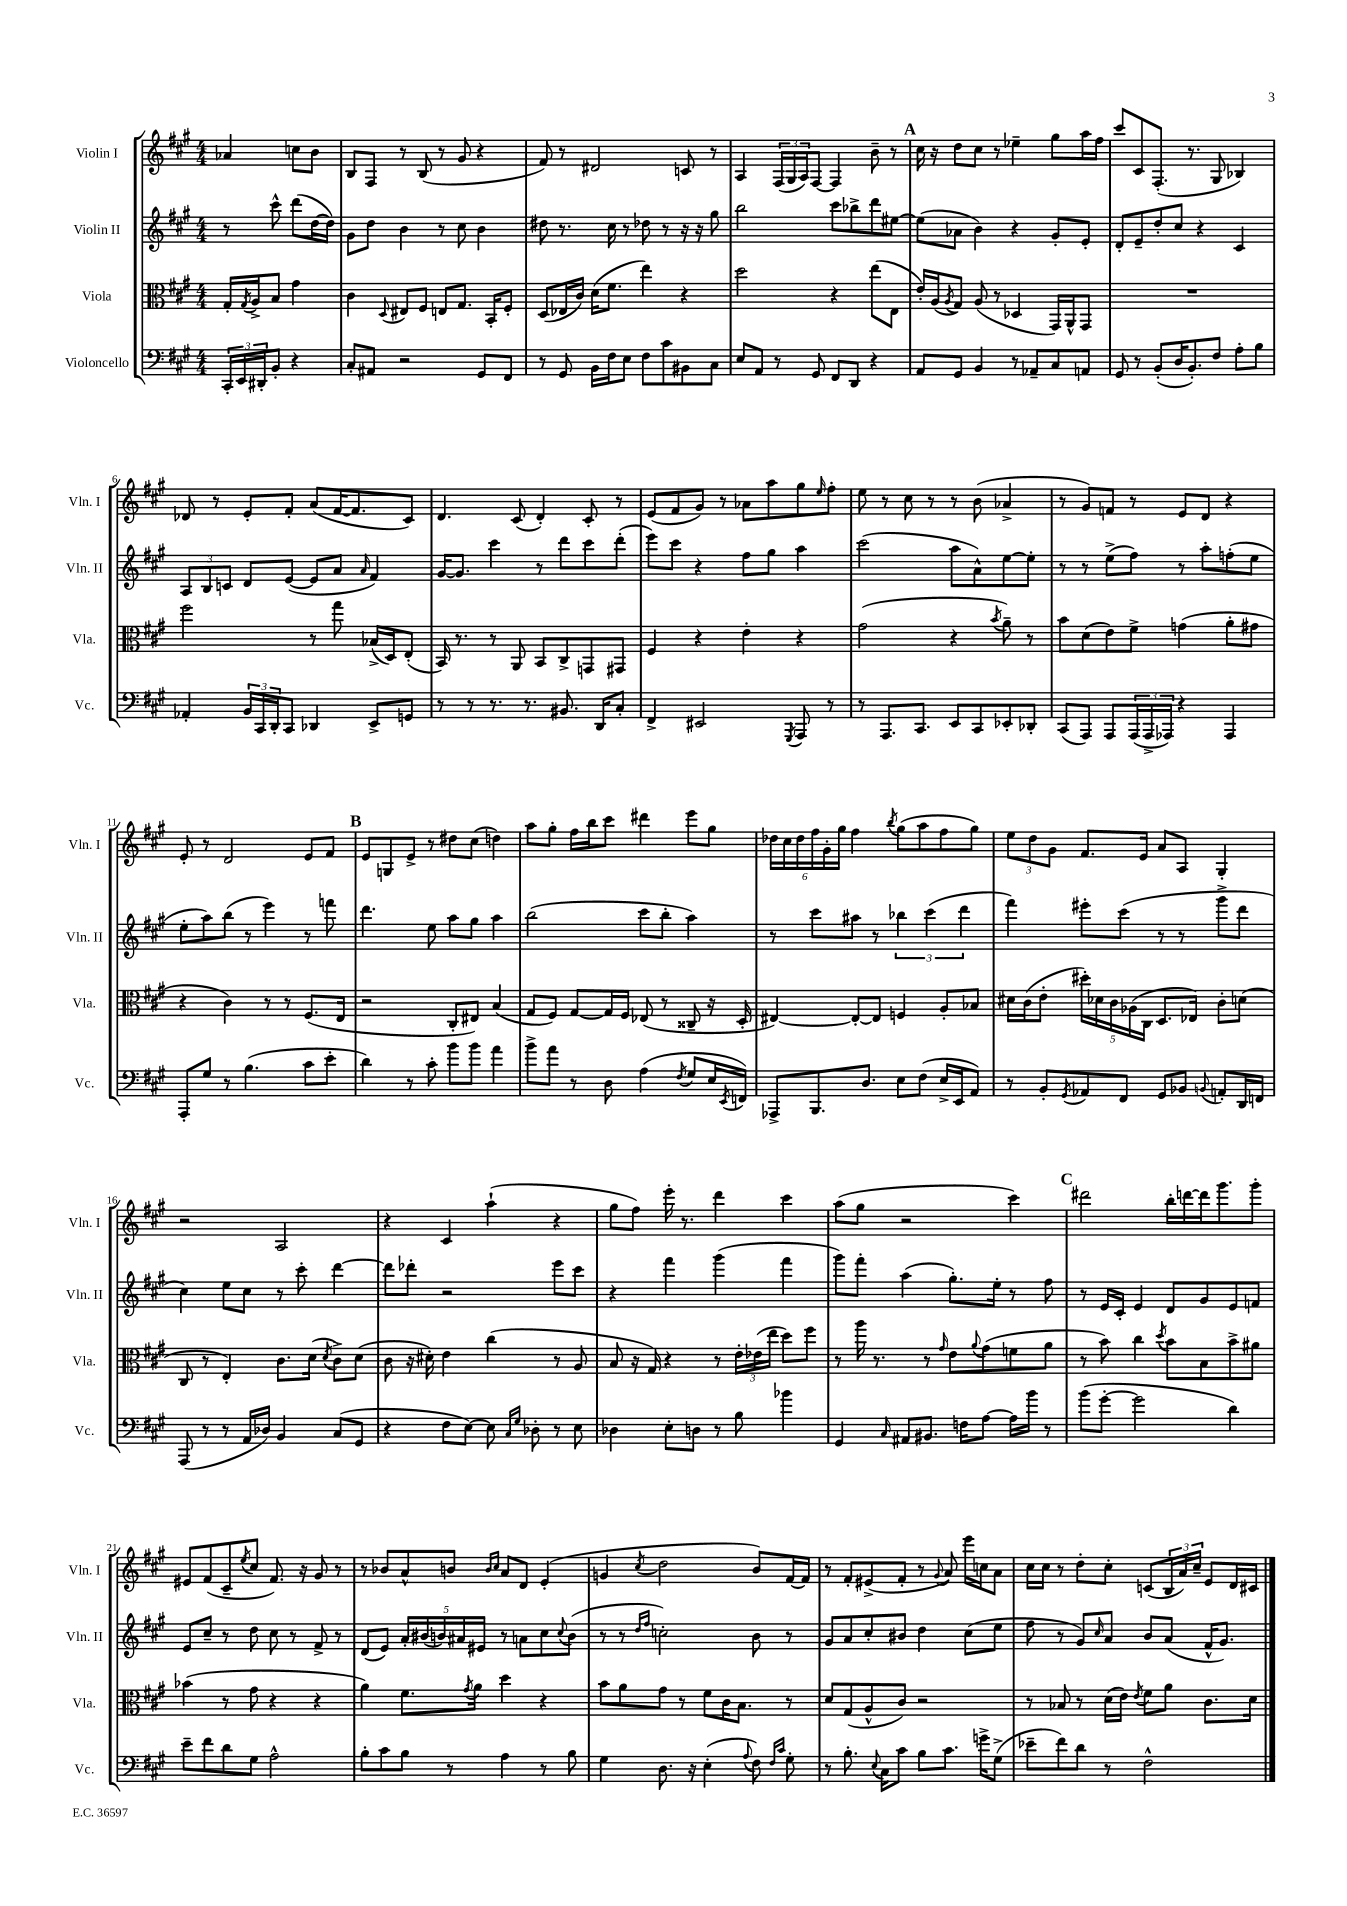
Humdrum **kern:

**kern	**kern	**kern	**kern
*staff4	*staff3	*staff2	*staff1
*clefF4	*clefC3	*clefG2	*clefG2
*k[f#c#g#]	*k[f#c#g#]	*k[f#c#g#]	*k[f#c#g#]
*M4/4	*M4/4	*M4/4	*M4/4
24CC#'	16G#'	8r	4a-
24EE	.	.	.
.	8qG#	.	.
.	16A^	.	.
24DD#'	.	.	.
8BB'	8B	8ccc#^^	.
4r	4g#	(8ddd	8cc
.	.	[16dd	8b
.	.	16dd])	.
=	=	=	=
8C#'	4c#	8g#	8B
8AA#	.	8dd	8F#
.	8qqD	.	.
2r	8E#	4b	8r
.	8F#	.	(8B
.	8E	8r	8r
.	8.G#	8cc#	8g#
8GG#	.	4b	4r
.	16BB'	.	.
8FF#	8F#'	.	.
=	=	=	=
8r	(8D	8dd#	8f#)
8GG#	16E-	8.r	8r
.	16c#)	.	.
16BB	(16d	.	2d#
16F#	8.f#	16cc#	.
8E	.	8r	.
8F#	4ee)	8dd-	.
8c#	.	8r	.
8BB#	4r	16r	8c
.	.	16r	.
8C#	.	8gg#	8r
=	=	=	=
8E	2dd	2bb	4A
8AA	.	.	.
8r	.	.	(24F#
.	.	.	24G#
.	.	.	24A)
8GG#	.	.	[8F#
8FF#	4r	8ccc#	4F#]
8DD	.	8bb-^	.
4r	(8ee	8ddd	8b~
.	8E	[8ee#	8r
=	=	=	=
8AA	16e')	(8ee#]	16cc#
.	(16A	.	16r
.	8qA	.	.
8GG#	8G#)	8a-	8dd
4BB	(8A	4b)	8cc#
.	8r	.	8r
8r	4D-	4r	4ee-~
8AA-~	.	.	.
8C#	16GG#)	8g#'	8gg#
.	16AA^^	.	.
8AA	8GG#	8e'	16aa
.	.	.	16ff#
=	=	=	=
8GG#	1r	8d'	8ccc#
8r	.	8e~	8c#
(8BB'	.	8dd'	(8.F#'
16D	.	8cc#	.
8.BB')	.	.	8.r
.	.	4r	.
8F#	.	.	8G#
8A'	.	4c#	4B-)
8B	.	.	.
=	=	=	=
4AA-'	2ff#	12A	8d-
.	.	12B	.
.	.	.	8r
.	.	12c	.
24BB	.	8d	8e'
24CC#	.	.	.
24DD'	.	.	.
8CC#	.	([8e	8f#'
4DD-	8r	8e]	(8a
.	8gg#	8a	[16f#
.	.	.	8.f#]
.	.	16qqa	.
8EE^	(16B-^	4f#)	.
.	16D)	.	.
8GG	(8E'	.	8c#)
=	=	=	=
8r	16BB)	[16g#	4.d
.	8.r	8.g#]	.
8r	.	.	.
8.r	8r	4ccc#	.
.	8AA	.	(8c#
8.r	.	.	.
.	8BB	8r	4d')
8.BB#	8C#^	8ddd	.
.	8GG	8ccc#	8c#'
16DD	.	.	.
8C#'	8GG#	(8ddd'	8r
=	=	=	=
4FF#^	4F#	8eee)	(8e
.	.	8ccc#	8f#
2EE#	4r	4r	8g#)
.	.	.	8r
.	4e'	8ff#	8a-
.	.	8gg#	8aa
8qGGG#	.	.	.
8AAA	4r	4aa	8gg#
.	.	.	16qqee
8r	.	.	8ff#'
=	=	=	=
8r	(2g#	(2ccc#	8ee
8.AAA	.	.	8r
.	.	.	8cc#
8.CC#	.	.	.
.	.	.	8r
8EE	4r	8aa	8r
8CC#	.	8a^^)	(8b
.	8qb	.	.
8EE-'	8a~)	[8ee	4a-^
8DD-'	8r	8ee']	.
=	=	=	=
(8CC#	8b	8r	8r
8AAA)	(8d	8r	8g#)
8AAA	8e)	(8ee^	8f
(24AAA	8f#^	8ff#)	8r
24AAA^	.	.	.
24AAA-)	.	.	.
4r	(4g	8r	8e
.	.	8aa'	8d
4AAA-	8a'	(8ff'	4r
.	8g#	8ee	.
=	=	=	=
8AAA'	4r	8ee'	8e'
8G#	.	8aa)	8r
8r	4c#)	(8bb	2d
(4.B	.	8r	.
.	8r	4eee)	.
.	8r	.	.
8c#	(8.F#	8r	8e
8e'	.	8fff	8f#
.	16E	.	.
=	=	=	=
4d)	2r	4.ddd	8e
.	.	.	8G
8r	.	.	8e^
8c#'	.	8ee	8r
8b	8C#'	8aa	8dd#
8b	8E#)	8gg#	(8cc#
4a	(4B	4aa	4dd)
=	=	=	=
8b^	8G#	(2bb	8aa
8a	8F#)	.	8gg#'
8r	[8G#	.	16ff#
.	.	.	16bb
8D	16G#]	.	8ccc#
.	16F#	.	.
(4A	(8E-	8ccc#	4ddd#
.	8r	8bb'	.
8qF#	.	.	.
8G#	8C##~	4aa)	8eee
16E	16r	.	8gg#
8qEE	.	.	.
16FF)	16D'	.	.
=	=	=	=
8AAA-^	[4E#)	8r	24dd-
.	.	.	24cc#
.	.	.	24dd-
8.BBB	.	8ccc#	24ff#
.	.	.	24g#'
.	.	.	24gg#
.	8E#'_	8aa#	4ff#
8.D	.	.	.
.	8E#]	8r	.
.	.	.	8qbb
8E	4F	6bb-	(8gg#
(8F#	.	.	8aa
.	.	(6ccc#	.
16E^	8A'	.	8ff#
16EE	.	.	.
.	.	6ddd	.
8AA)	8B-	.	8gg#)
=	=	=	=
8r	16d#	4fff#)	12ee
.	(16c#	.	.
.	.	.	12dd
8BB'	8e'	.	.
.	.	.	12g#
8qGG#	.	.	.
8AA-	20dd#')	8eee#'	8.f#
.	20d-	.	.
.	20c#	.	.
8FF#	.	(8ccc#	.
.	(20A-	.	.
.	.	.	16e
.	20C#	.	.
8GG#	8.D	8r	8a
8BB-	.	8r	8A
.	16E-)	.	.
8qqBB	.	.	.
8AA'	8c#'	8ggg#^	4G#'
16DD	(8d	8ddd	.
16FF	.	.	.
=	=	=	=
(8AAA	8C#	4cc#)	2r
8r	8r	.	.
8r	4E')	8ee	.
16AA	.	8cc#	.
16D-)	.	.	.
4BB	8.c#	8r	2A
.	.	8ccc#'	.
.	(16d	.	.
.	8qd	.	.
(8C#	8c#^)	[4ddd	.
8GG#	(8d	.	.
=	=	=	=
4r	8c#	8ddd]	4r
.	16r	8ddd-'	.
.	16d#')	.	.
8F#	4e	2r	4c#
[8E)	.	.	.
8E]	(4cc#	.	(4aa`
16qqC#	.	.	.
16qqG#	.	.	.
8D-'	.	.	.
8r	8r	8eee	4r
8E	8A	8ccc#	.
=	=	=	=
4D-	8B	4r	8gg#
.	16r	.	8ff#)
.	16G#)	.	.
8E'	4r	4fff#	16eee'
.	.	.	8.r
8D	.	.	.
8r	8r	(4ggg#	4ddd
8B	24e'	.	.
.	(24e-	.	.
.	24ee	.	.
4b-	8dd)	4fff#	4ccc#
.	8ff#	.	.
=	=	=	=
4GG#	8r	8ggg#)	(8aa
.	16aa	8fff#'	8gg#
.	8.r	.	.
16qqC#	.	.	.
8AA#	.	(4aa	2r
8.BB#	8r	.	.
.	16qqg#	.	.
.	8e	8.gg#')	.
16F	.	.	.
.	8qqa	.	.
[8A	(8g#	.	.
.	.	16ee'	.
16A]	8f	8r	4ccc#)
16b	.	.	.
8r	8a	8ff#	.
=	=	=	=
(8b	8r	8r	2ddd#
[8g#'	8b)	16e	.
.	.	16c#'	.
2g#]	4cc#	4e	.
.	8qdd	.	.
.	8b	8d	16bb'
.	.	.	[16ddd
.	8B	8g#	16ddd]
.	.	.	8.ggg#
4d)	8b^	8e	.
.	8a#	8f	8ggg#'
=	=	=	=
8e~	(4b-	8e	8e#
8f#	.	8cc#~	(8f#
8d	8r	8r	8c#~
.	.	.	8qee
8G#	8g#	8dd	8cc#
2A^^	4r	8cc#	8.f#)
.	.	8r	.
.	.	.	16r
.	4r	8f#^	8g#
.	.	8r	8r
=	=	=	=
8B'	4a)	(8d	8r
8c#	.	8e)	8b-
8B	8.f#	20a'	8a^^
.	.	(20b#	.
.	.	20b)	.
8r	.	.	8b
.	.	20a#	.
.	8qg#	.	.
.	16a	.	.
.	.	20e#	.
.	.	.	16qqb
.	.	.	16qqcc#
4A	4dd	8r	8a
.	.	8a	8d
8r	4r	8cc#	(4e'
.	.	8qqcc#	.
8B	.	(8b	.
=	=	=	=
4G#	8b	8r	4g
.	8a	8r	.
.	.	16qqdd	.
.	.	16qqff#	8qcc#
8.D	8g#	2cc')	2dd
.	8r	.	.
16r	.	.	.
(4E'	8f#	.	.
.	16c#	.	.
.	8.B	.	.
8qqA	.	.	.
8F#)	.	8b	8b)
16qqF#	.	.	.
16qqc#	.	.	.
8G#'	8r	8r	[16f#
.	.	.	16f#]
=	=	=	=
8r	8d	8g#	8r
8.B'	(8G#	8a	8f#'
.	8A^^	8cc#'	(8e#^
8qqE	.	.	.
16C#	.	.	.
8c#	8c#)	8b#	8f#'
8B	2r	4dd	8r
.	.	.	8qqg#
8.c#	.	.	8a)
.	.	(8cc#	16eee
16g^	.	.	16cc
(8G#^	.	8ee	8a
=	=	=	=
8e-~	8r	8ff#	16cc#
.	.	.	16cc#
8f#)	8B-	8r	8r
8d	8r	8g#)	8dd'
.	.	16qqcc#	.
8r	(16d	8a	8cc#'
.	16e)	.	.
.	8qe	.	.
2F#^^	8f#	8b	(8c
.	8a	(8a	24B
.	.	.	24a)
.	.	.	24cc#~
.	8.c#	16f#^^	8e
.	.	8.g#)	.
.	.	.	16d
.	16d	.	16c#
==	==	==	==
*-	*-	*-	*-
